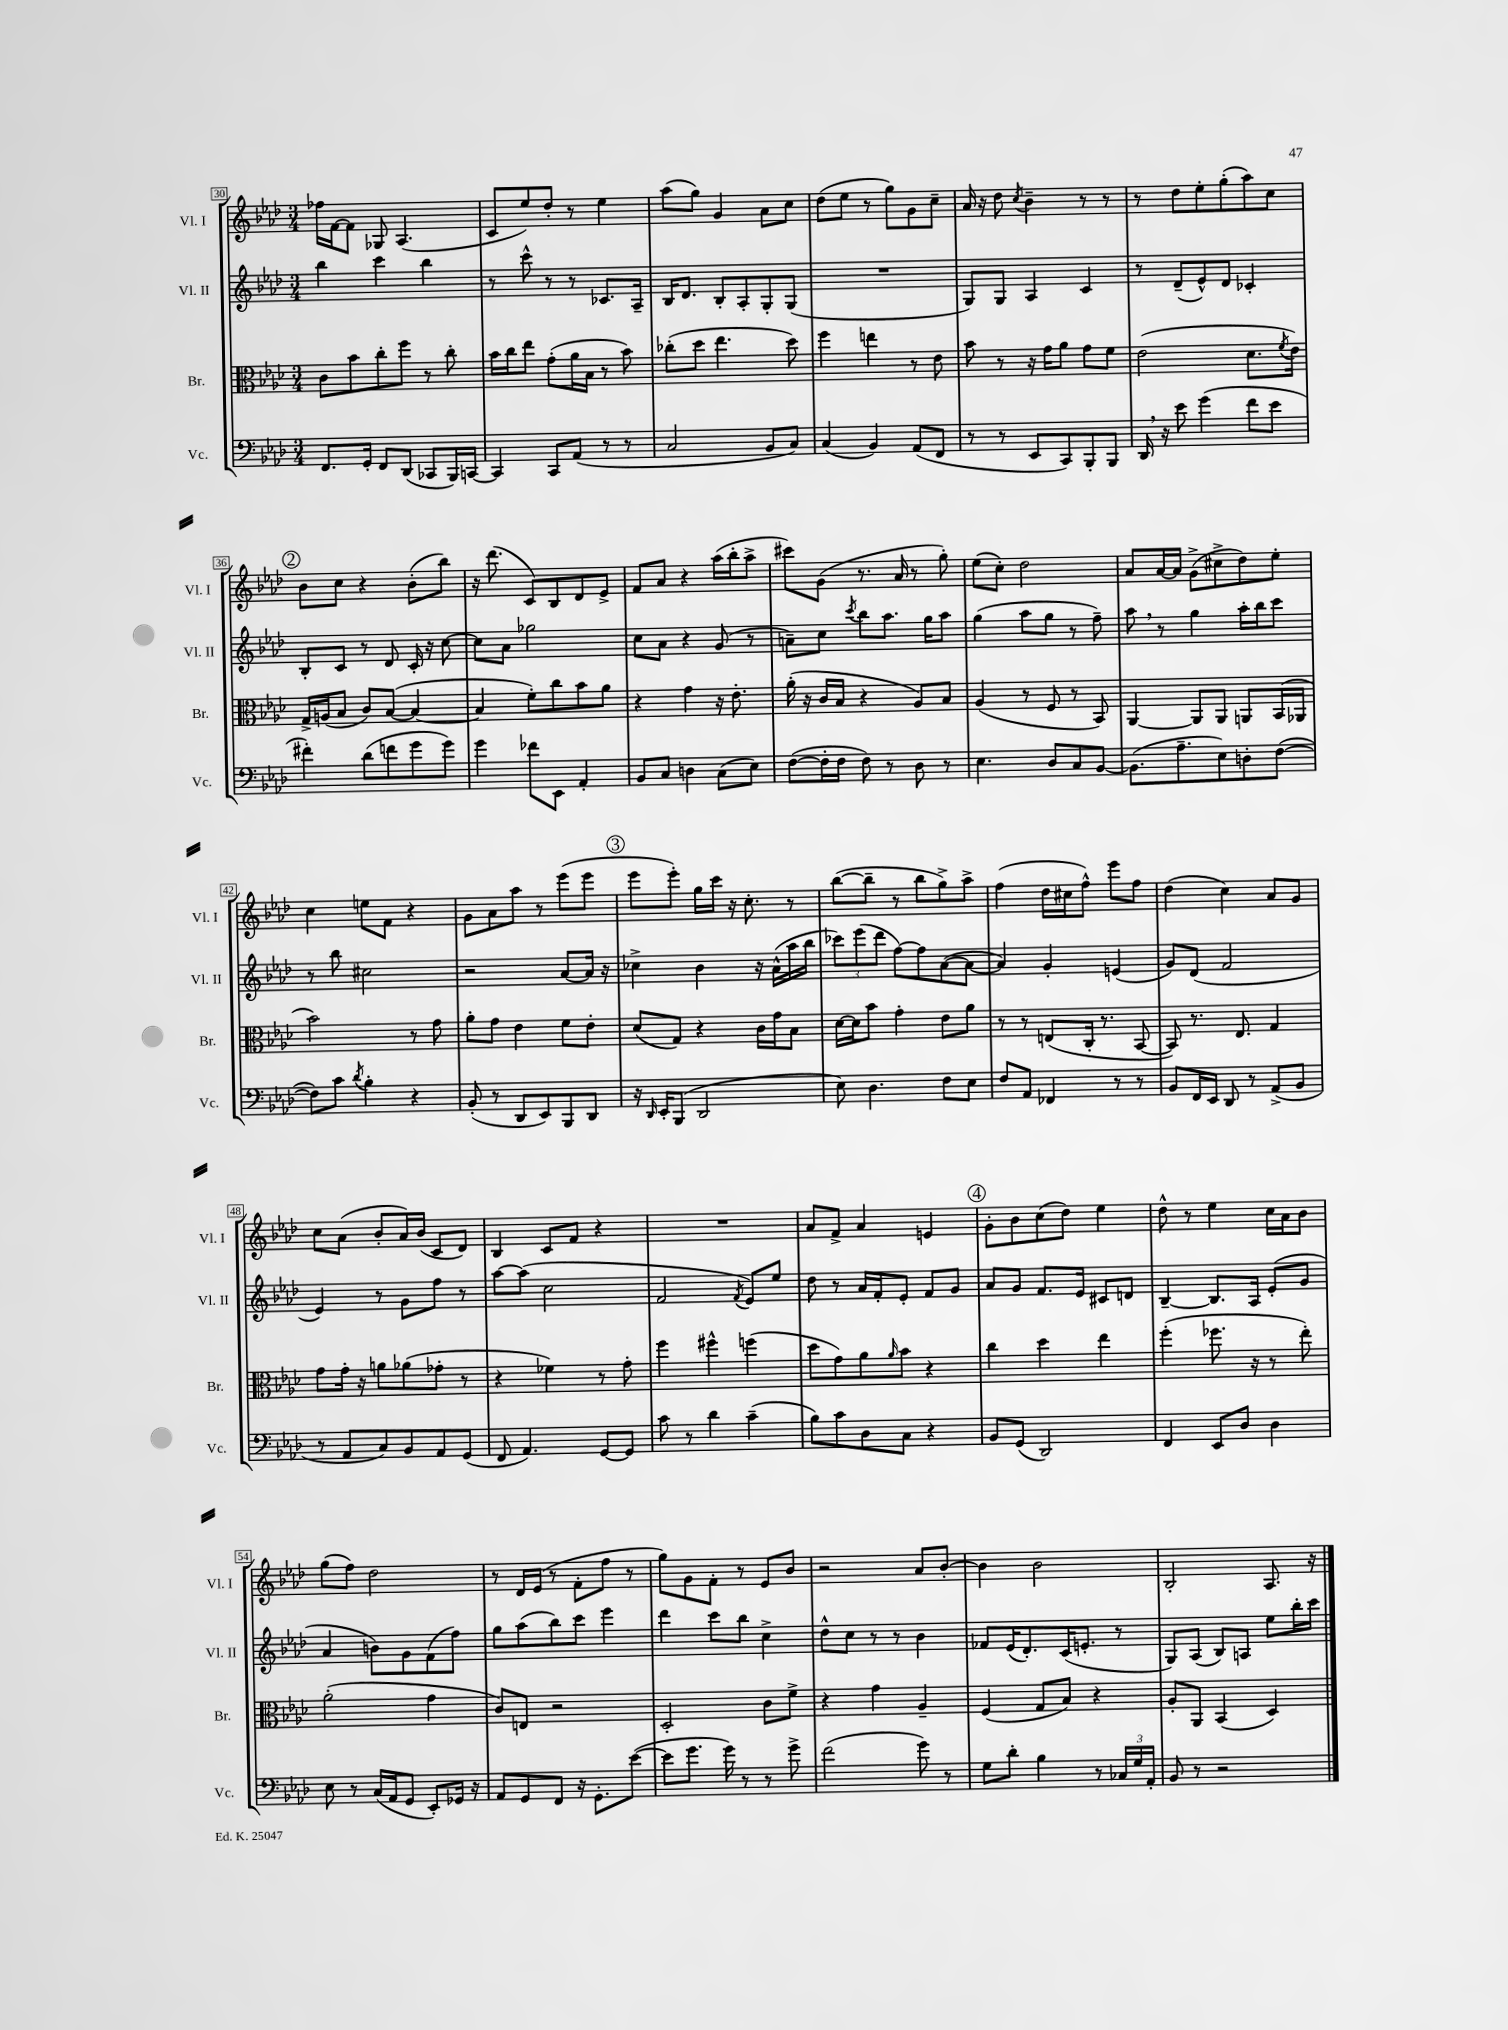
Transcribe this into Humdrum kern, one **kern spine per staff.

**kern	**kern	**kern	**kern
*part4	*part3	*part2	*part1
*staff4	*staff3	*staff2	*staff1
*I"Vc.	*I"Br.	*I"Vl. II	*I"Vl. I
*I'Vc.	*I'Br.	*I'Vl. II	*I'Vl. I
*clefF4	*clefC3	*clefG2	*clefG2
*k[b-e-a-d-]	*k[b-e-a-d-]	*k[b-e-a-d-]	*k[b-e-a-d-]
*M3/4	*M3/4	*M3/4	*M3/4
=30	=30	=30	=30
8.FF/L	8c\L	4bb-\	16ff-X\LL
.	.	.	[16f\J
.	8b-\	.	8f\J]
16GG'/Jk	.	.	.
8FF/L	8cc'\	4ccc\	8G-X/
(8DD-/J	8ff\J	.	(4.A-/
8CC-X/L	8r	4bb-\	.
16BBB-/L)	8cc'\	.	.
[16CCn/JJ	.	.	.
=31	=31	=31	=31
4CC/]	16b-\LL	8r	8c/L
.	16cc\J	.	.
.	8ee-\J	8ccc^^\	8ee-/)
8CC/L	(8g'\L	8r	8dd-'/J
(8AA-/J	16a-\L	8r	8r
.	16B-\JJ	.	.
8r	8r	8.c-X/L	4ee-\
8r	8b-\)	.	.
.	.	16A-~/Jk	.
=32	=32	=32	=32
2C/	(8cc-X'\L	16B-/KL	(8aa-\L
.	.	8.d-/J	.
.	8dd-\J	.	8gg\J)
.	4.ee-\	8B-'/L	4g/
.	.	8A-'/	.
8BB-/L	.	8G'/	8a-\L
8C/J)	8dd-\)	(8G/J	8cc\J
=33	=33	=33	=33
(4C/	4ff\	2.r	(8dd-\L
.	.	.	8ee-\J
4BB-/)	4een\	.	8r
.	.	.	8gg\L)
(8AA-/L	8r	.	8g\
8FF/J	8e-\	.	8cc~\J
=34	=34	=34	=34
8r	8b-\	8G/L)	16a-/
.	.	.	16r
8r	8r	8G/J	8dd-\
.	.	.	8qcc/
8EE-/L	16r	4A-/	4b-~\
.	16g\KL	.	.
8CC/)	8a-\J	.	.
8BBB-'/	8g\L	4c/	8r
8BBB-/J	8f\J	.	8r
=35	=35	=35	=35
16DD-,/	(2e-\	8r	8r
16r	.	.	.
8e-\	.	(8d-~/L	8dd-\L
(4g\	.	8e-^^/)	8ee-'\
.	.	8d-/J	(8gg'\
8f\L	8.d-\L	4c-X'/	8aa-\)
8e-\J	.	.	8cc\J
.	8qf/	.	.
.	16e-\Jk)	.	.
!!LO:LB:g=z
!!LO:REH:place=s1:t=2
=36	=36	=36	=36
4f#X'\)	16G^/LL	8B-'/L	8b-\L
.	(16An/J	.	.
.	8B-/J	8c/J	8cc\J
(8d-\L	8c/L)	8r	4r
8fn\	([8B-/J	8d-/	.
8g\	4B-/_	16c'/	(8b-'\L
.	.	16r	.
8g\J)	.	[8cc\	8bb-\J)
=37	=37	=37	=37
4g\	4B-/]	8cc\L]	16r
.	.	.	(8.ddd-\
.	.	8a-\J	.
8f-X\L	8f'\L)	2gg-X\	8c/L)
8EE-\J	8cc\	.	8B-/
4AA-'/	8b-\	.	8d-/
.	8a-\J	.	8e-^/J
=38	=38	=38	=38
8BB-/L	4r	8cc\L	8f/L
8C/J	.	8a-\J	8a-/J
4Dn\	4g\	4r	4r
(8C\L	16r	(8g/	(16aa-\LL
.	8.e-'\	.	16bb-'\J
8E-\J)	.	8r	8aa-^\J
=39	=39	=39	=39
([8F\L	(16a-'\	8an~\L)	8ccc#X\L)
.	16r	.	.
16F'\L]	16c/LL	8cc\J	(8g\J
16F\JJ	16B-/JJ	.	.
.	.	8qccc/	.
8F\)	4r	8bb-\L	8.r
8r	.	8.aa-\J	.
.	.	.	16a-/
8D-\	8A-/L)	.	8r
.	.	16gg\KL	.
8r	8B-/J	8aa-\J	8gg'\)
=40	=40	=40	=40
4.E-\	(4A-/	(4gg\	(8ee-\L
.	.	.	8cc'\J)
.	8r	8aa-\L	2dd-\
8D-/L	8F/	8gg\J	.
8C/	8r	8r	.
[8BB-/J	8BB-/)	8ff~\)	.
=41	=41	=41	=41
(8.BB-\L]	[4AA-/	8aa-,\	8a-/L
.	.	8r	[16a-/L
8.A-~\	.	.	16a-/JJ]
.	8AA-/L]	4gg\	(8g^\L
8E-\)	8AA-/J	.	8cc#X^\
8Dn'\	8AAn/L	16aa-'\LL	8dd-\)
.	.	16bb-\J	.
([8F\J	(16BB-/L	8ccc\J	8ee-'\J
.	16AA-X/JJ	.	.
!!LO:LB:g=z
=42	=42	=42	=42
8F\L])	2b-\)	8r	4cc\
8c\J	.	8bb-\	.
8qd-/	.	.	.
4B-'\	.	2cc#X\	8een\L
.	.	.	8f\J
4r	8r	.	4r
.	8g\	.	.
=43	=43	=43	=43
(8BB-'/	8a-'\L	2r	8g\L
8r	8g\J	.	8a-\
8DD-/L	4e-\	.	8aa-\J
8EE-/)	.	.	8r
8BBB-/	8f\L	[8a-/L	(8eee-\L
8DD-/J	8e-'\J	16a-/Jk]	8eee-\J
.	.	16r	.
!!LO:REH:place=s1:t=3
=44	=44	=44	=44
16r	(8d-/L	4cc-X^\	8eee-\L
16qqDD-/	.	.	.
16EE-'/KL	.	.	.
(8BBB-/J	8G/J)	.	8eee-'\J)
2DD-/	4r	4b-\	16gg\LL
.	.	.	16ccc\JJ
.	.	.	16r
.	.	.	8.cc'\
.	16c\LL	16r	.
.	16g\J	(16a-^^\LL	.
.	8B-\J	16aa-\	8r
.	.	16bb-\JJ	.
=45	=45	=45	=45
8E-\)	[16d-\LL	12ccc-X\L)	([8bb-\L
.	16d-\J]	.	.
.	.	(12eee-\	.
4.D-\	8b-\J	.	8bb-~\J]
.	.	12ddd-\J	.
.	4g'\	[8ff\L)	8r
.	.	8ff\]	8bb-\L
8F\L	8e-\L	([8a-\	8gg^\)
8E-\J	8a-\J	8a-\J_	8aa-^\J
=46	=46	=46	=46
8F/L	8r	4a-/])	(4ff\
8AA-/J	8r	.	.
4FF-X/	(8En/L	4g'/	16dd-\LL
.	.	.	16cc#X\J
.	16C'/Jk	.	8ff^^\J)
.	8.r	.	.
8r	.	(4en/	8eee-\L
8r	[8BB-/	.	8ff\J
=47	=47	=47	=47
8BB-/L	8BB-/])	8g/L)	(4dd-\
16FF/L	8.r	(8d-/J	.
16EE-/JJ	.	.	.
8DD-/	.	2f/	4cc\)
.	8.E-/	.	.
8r	.	.	.
(8AA-^/L	4G/	.	8a-/L
8BB-/J	.	.	8g/J
!!LO:LB:g=z
=48	=48	=48	=48
8r	8g\L	4e-/)	8cc\L
8AA-/L	16g'\Jk	.	(8a-\J
.	16r	.	.
8C/)	8an\L	8r	8b-'/L
8BB-/	(8a-X\	8g\L	16a-/L)
.	.	.	(16b-/JJ
8AA-/	8g-X'\J	8ff\J	8c/L
(8GG/J	8r	8r	8d-/J)
=49	=49	=49	=49
8FF/	4r	[8aa-\L	4B-/
4.AA-/)	.	(8aa-\J]	.
.	4f-X\)	2cc\	8c/L
.	.	.	8f/J
[8GG/L	8r	.	4r
8GG/J]	8g'\	.	.
=50	=50	=50	=50
8c\	4ff\	2f/	2.r
8r	.	.	.
4d-\	4ff#X^^\	.	.
.	.	8qf/	.
(4c~\	(4ffn\	8e-/L)	.
.	.	8ee-/J	.
=51	=51	=51	=51
8B-\L)	8dd-\L	8dd-\	8a-/L
8c\	8g\)	8r	8f^/J
8D-\	8a-\	16a-/LL	4a-/
.	.	16f'/J	.
.	16qqa-/	.	.
8C\J	8b-\J	8e-'/J	.
4r	4r	8f/L	4en/
.	.	8g/J	.
!!LO:REH:place=s1:t=4
=52	=52	=52	=52
8BB-/L	4cc\	8a-/L	8g'\L
(8GG/J	.	8g/J	8b-\
2DD-/)	4dd-\	8.f/L	(8cc\
.	.	.	8dd-\J)
.	.	16e-/Jk	.
.	4ee-\	8c#X/L	4ee-\
.	.	8dn/J	.
=53	=53	=53	=53
4FF/	(4ff'\	[4B-~/	8dd-^^\
.	.	.	8r
8EE-/L	8.ff-X\	8.B-/L]	4ee-\
8D-/J	.	.	.
.	16r	16A-/Jk	.
4D-\	8r	(8e-'/L	16cc\LL
.	.	.	16a-\J
.	8ee-'\)	8g/J	8b-\J
!!LO:LB:g=z
=54	=54	=54	=54
8E-\	(2a-'\	4a-/	(8gg\L
8r	.	.	8ff\J)
(16C/LL	.	8bn\L)	2dd-\
16AA-/J	.	.	.
8GG/J	.	8g\	.
8EE-'/L)	4g\	(8f\	.
16GG-X/Jk	.	8ff\J)	.
16r	.	.	.
=55	=55	=55	=55
8AA-/L	8c/L)	8gg\L	8r
8GG/	8En/J	(8aa-\	16d-/LL
.	.	.	(16e-/JJ
8FF/J	2r	8bb-\)	8r
16r	.	8ccc\J	8f'\L
8.GG'\L	.	.	.
.	.	4eee-\	8ff\J
([8e-\J	.	.	8r
=56	=56	=56	=56
8e-\L]	2D-'/	4ddd-\	8gg\L)
8.g\J	.	.	8g\
.	.	8ccc\L	8f'\J
16g\)	.	.	.
8r	.	8bb-\J	8r
8r	8c\L	4cc^\	8e-/L
8g^\	8f^\J	.	8b-/J
=57	=57	=57	=57
(2f\	4r	8dd-^^\L	2r
.	.	8cc\J	.
.	4g\	8r	.
.	.	8r	.
8g\)	4A-~/	4b-\	8a-/L
8r	.	.	[8b-'/J
=58	=58	=58	=58
8G\L	(4F/	8f-X/L	4b-\]
8d-'\J	.	(16e-/K	.
.	.	8.d-'/)	.
4B-\	8G/L	.	2b-\
.	8B-/J)	(16c/K	.
.	.	8.en'/J	.
8r	4r	.	.
24C-X/LL	.	8r	.
24G/	.	.	.
24AA-'/JJ	.	.	.
=59	=59	=59	=59
8BB-/	8A-'/L	8G/L)	2B-'/
8r	8AA-/J	(8A-/J	.
2r	(4BB-/	8B-/L)	.
.	.	8An/J	.
.	4D-/)	8ee-\L	8.A-/
.	.	16bb-'\L	.
.	.	16ccc\JJ	16r
==	==	==	==
*-	*-	*-	*-
